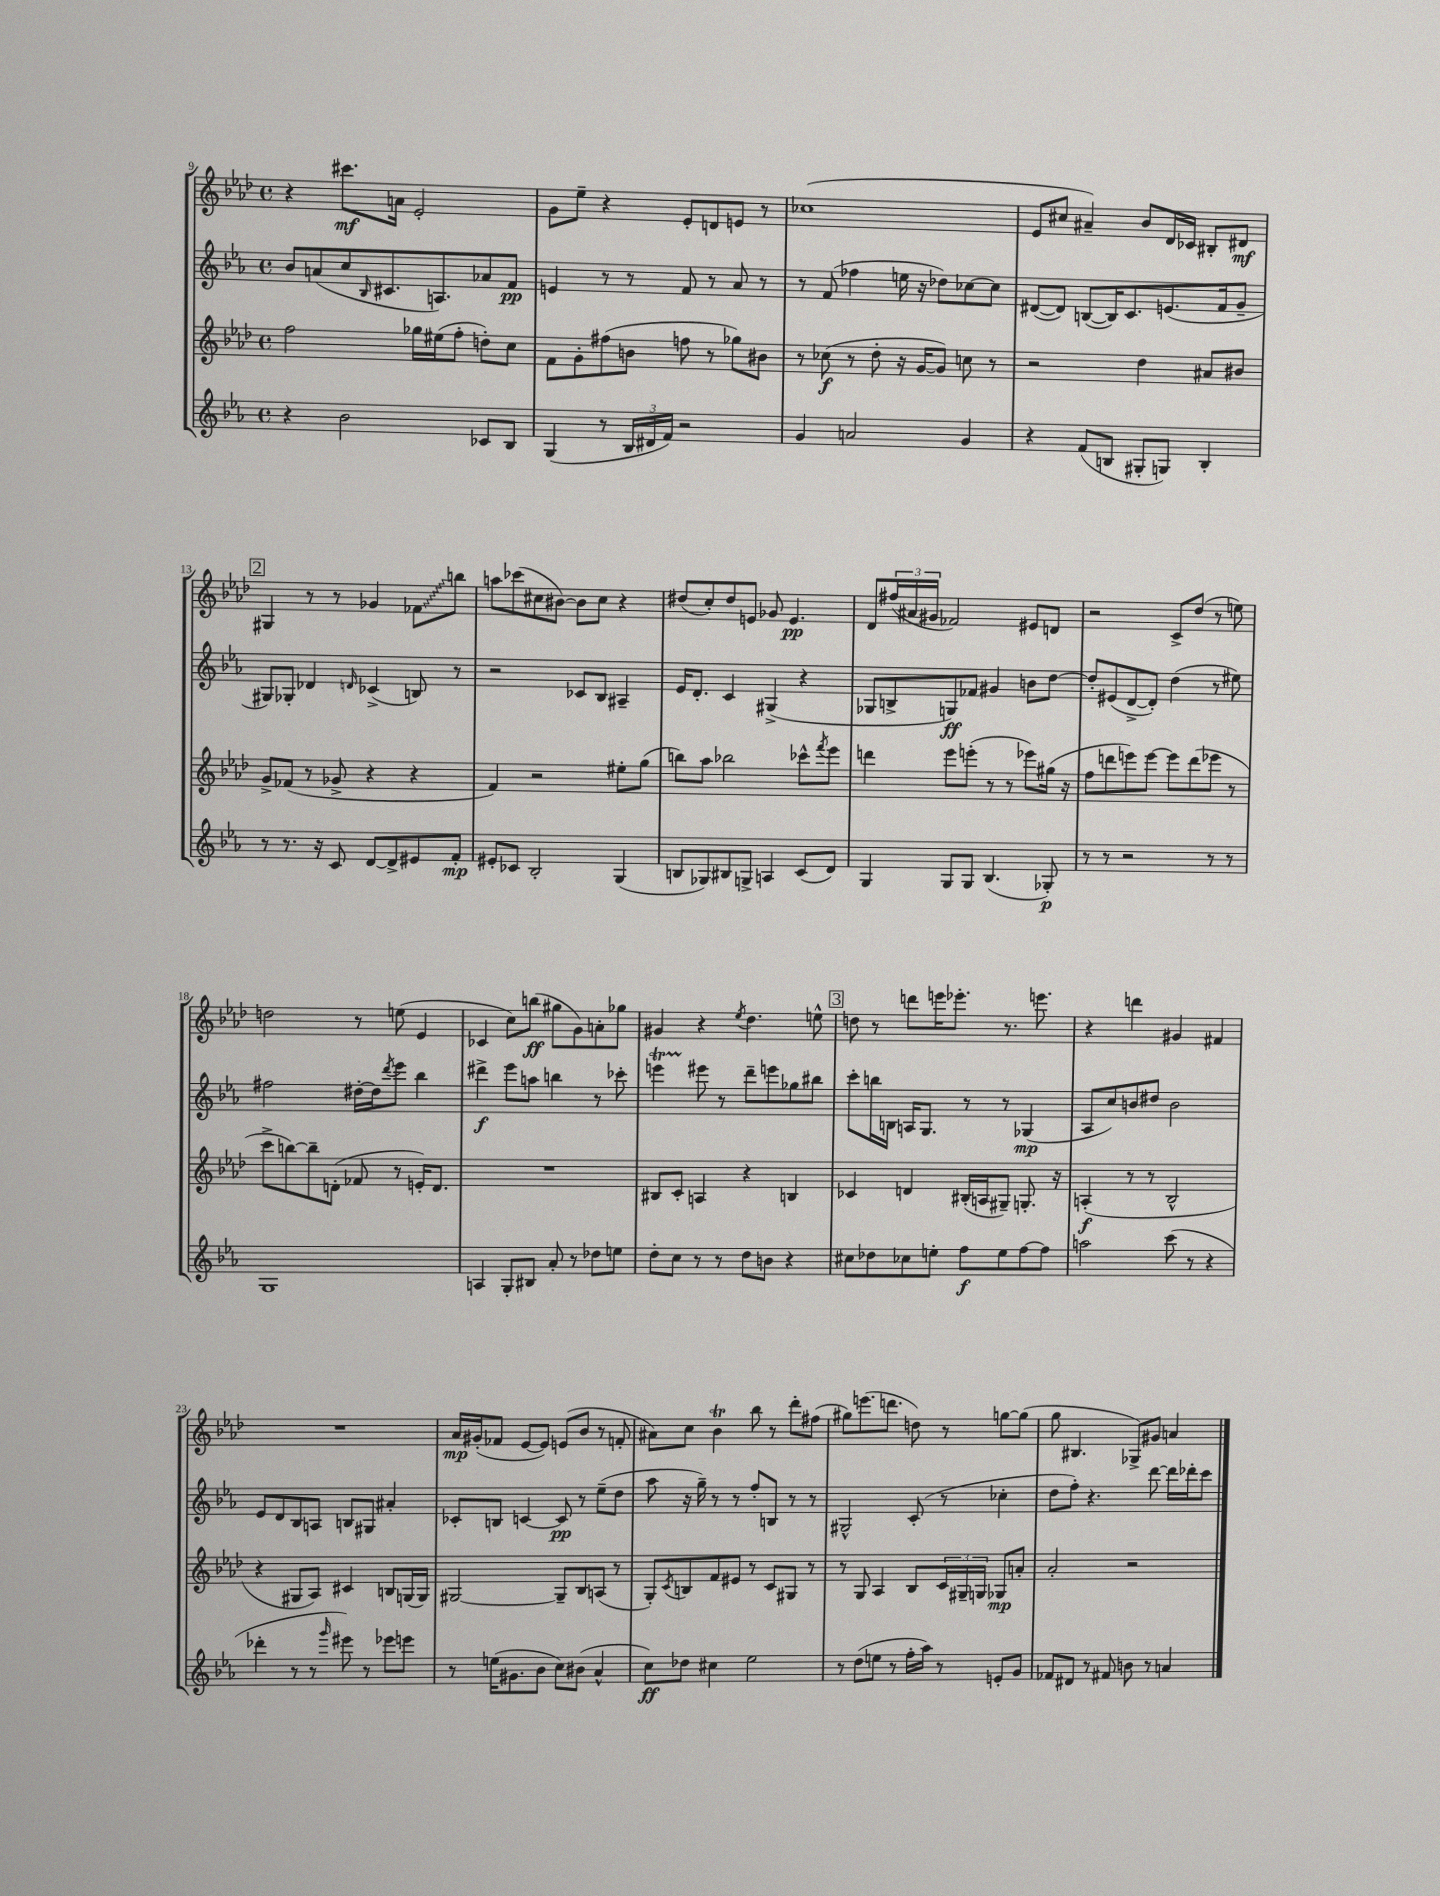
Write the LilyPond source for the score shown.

<<
\new StaffGroup <<
\new Staff = "s0" {
    \clef treble \key aes \major \defaultTimeSignature \time 4/4
    r4 cis'''8.\mf a'16 ees'2-. |
    g'8 ees''8-- r4 ees'8-. d'8 e'8 r8 |
    ces''1( |
    ees'8 cis''8 ais'4--) bes'8 des'16 ces'16 bis8-. dis'8\mf |
    \mark \markup { \box "2" } gis4 r8 r8 ges'4 \once \override Glissando.style = #'zigzag fes'8\glissando b''8 |
    a''8 ces'''8( cis''8 bis'8~) bis'8 cis''8 r4 |
    dis''8( c''8-.) dis''8 e'8 ges'8 e'4.\pp |
    des'8 \tuplet 3/2 { fis''16( ais'16 gis'16 } fes'2) eis'8 d'8 |
    r2 c'8-> des''8( r8 e''8) |
    d''2 r8 e''8( ees'4 |
    ces'4 c''8) b''8\ff( gis''8 g'8) a'8-. ges''8 |
    gis'4 r4 \acciaccatura { ees''8 } des''4. e''8-^ |
    \mark \markup { \box "3" } d''8 r8 d'''8 e'''16 ees'''8.-. r8. e'''8. |
    r4 d'''4 gis'4 fis'4 |
    R1 |
    aes'16\mp gis'16-.( fes'8 ees'8~ ees'8) e'8( bes'8 r8 f'8-. |
    ais'8) c''8 bes'4\trill bes''8 r8 des'''8-. fis''8( |
    gis''8) e'''8.( d'''8. d''8) r8 g''8~ g''8( |
    g''8 bis4. ges8->) gis'8 a'4 \bar "|." |
}
\new Staff = "s1" {
    \clef treble \key ees \major \defaultTimeSignature \time 4/4
    bes'8 a'8( c''8 \grace { bes16 } cis'8. a8.) aes'8 f'8\pp |
    e'4 r8 r8 f'8 r8 aes'8 r8 |
    r8 f'8( fes''4 e''16 r16 des''8) ces''8~ ces''8 |
    dis'8~( dis'8) b8~( b16) c'8. e'8.( f'16 g'8-- |
    \mark \markup { \box "2" } gis8) ges8-. des'4 \grace { d'16 } ces'4->( b8) r8 |
    r2 ces'8 bes8 ais4-- |
    ees'16 d'8.-. c'4 gis4->( r4 |
    ges8 b8-> g8\ff) fes'8 gis'4 b'8 d''8~ |
    d''8-. eis'8( d'8~-> d'8-.) d''4( r8 eis''8) |
    fis''2 dis''16~-. dis''16 \acciaccatura { d'''8 } ees'''8 bes''4 |
    dis'''4->\f ees'''8 a''8 b''4 r8 ces'''8-. |
    e'''4\startTrillSpan eis'''8\stopTrillSpan r8 d'''8-- e'''8 ges''8 bis''8 |
    \mark \markup { \box "3" } c'''8-. b''16 b16 a16 g8. r8 r8 ges4\mp( |
    aes8 c''8) b'8 dis''8 b'2 |
    ees'8 d'8 bes8 a8 b8 gis8 ais'4-. |
    ces'8-. b8 c'4~ c'8\pp r8 ees''8--( d''8 |
    aes''8 r16 g''16--) r8 r8 f''8-. b8 r8 r8 |
    gis2-^ c'8-.( r8 ces''4-. |
    d''8 f''8-.) r4. d'''8~ d'''16 des'''16-. c'''8 \bar "|." |
}
\new Staff = "s2" {
    \clef treble \key aes \major \defaultTimeSignature \time 4/4
    f''2 ges''16 eis''16( f''8-. d''8-.) c''8 |
    f'8 g'8-. fis''8( b'8 f''8 r8 ges''8) bis'8 |
    r8 ces''8\f( r8 des''8-. r16 g'16~ g'8) c''8 r8 |
    r2 des''4 ais'8 bis'8 |
    \mark \markup { \box "2" } g'8-> fes'8( r8 ges'8-> r4 r4 |
    f'4) r2 eis''8-. g''8( |
    b''8) aes''8 bes''2 ces'''8-^ \acciaccatura { f'''8 } ees'''8 |
    d'''4 ees'''8 e'''8-.( r8 r8 ees'''8) gis''16( r16 |
    f''8 d'''8 e'''8) e'''8~ e'''8 d'''8( ees'''8 r8 |
    c'''8-> b''8~) b''8-- d'8-.( fes'8 r8 e'16-.) d'8. |
    R1 |
    bis8 c'8-. a4 r4 b4 |
    \mark \markup { \box "3" } ces'4 d'4 bis16-.( a16 gis8--) g8.-. r16 |
    a4-.\f( r8 r8 bes2-^ |
    r4 gis8 aes8) cis'4 b8 g16( g16) |
    gis2~ gis8-- bes8 a8( r8 |
    g8-.) \acciaccatura { c'8 } b8 f'8 eis'8 r8 c'8 gis8 r8 |
    r8 g8 aes4 bes8 \tuplet 3/2 { c'16 gis16-- g16 } ges8\mp a'8-. |
    aes'2-. r2 \bar "|." |
}
\new Staff = "s3" {
    \clef treble \key ees \major \defaultTimeSignature \time 4/4
    r4 bes'2 ces'8 bes8 |
    g4( r8 \tuplet 3/2 { bes16 dis'16 f'16) } r2 |
    g'4 a'2 g'4 |
    r4 f'8( b8 gis8-. g8) b4-. |
    \mark \markup { \box "2" } r8 r8. r16 c'8 d'8~ d'8-> eis'8 f'8-.\mp |
    eis'8-. ces'8 bes2-. g4( |
    b8 ges8) bis8 g8-> a4 c'8( d'8) |
    g4 g8 g8 bes4.( ges8-.\p) |
    r8 r8 r2 r8 r8 |
    g1 |
    a4 g8-. bis8 aes'8-. r8 des''8 e''8 |
    d''8-. c''8 r8 r8 d''8 b'8 r4 |
    \mark \markup { \box "3" } cis''8 des''8 ces''8 e''8-. f''8\f e''8 f''8~ f''8 |
    a''2 c'''8( r8 r4 |
    des'''4-. r8 r8 \grace { g'''16 } eis'''8) r8 ees'''8 e'''8 |
    r8 e''16( gis'8. bes'8 c''8) bis'8( aes'4-^ |
    c''8\ff) des''8 cis''4 ees''2 |
    r8 d''8( e''8 r8 f''16-. aes''16) r8 e'8-. g'8 |
    fes'8 dis'8 r8 fis'8 b'8 r8 a'4 \bar "|." |
}
>>
>>
\layout { \context { \Score currentBarNumber = #9 } }
